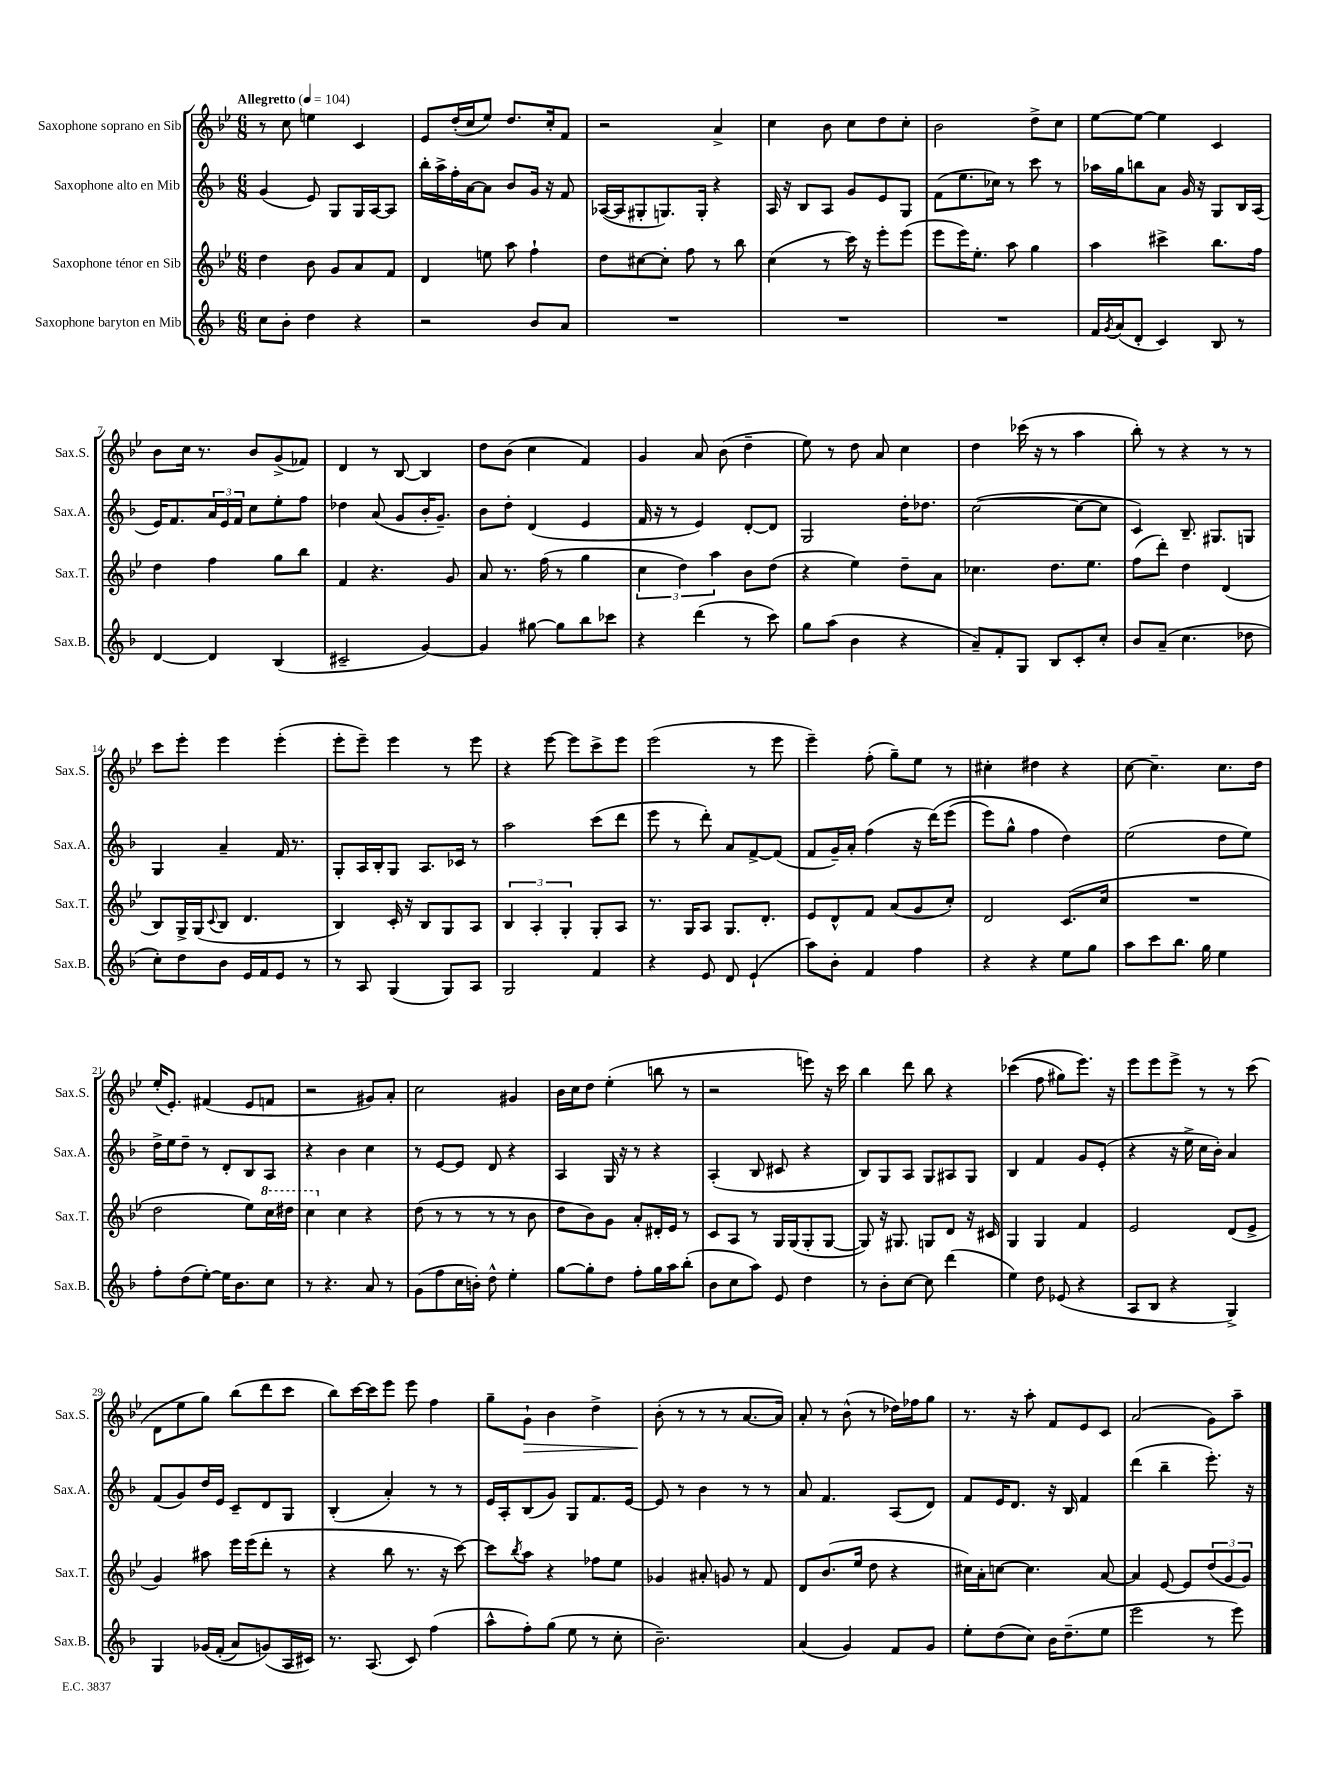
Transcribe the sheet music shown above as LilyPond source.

<<
\new StaffGroup <<
\new Staff = "s0" \with { instrumentName = "Saxophone soprano en Sib" shortInstrumentName = "Sax.S." } {
    \clef treble \key bes \major \numericTimeSignature \time 6/8 \tempo "Allegretto" 4 = 104
    r8 c''8 e''4 c'4 |
    ees'8 d''16-.( c''16 ees''8) d''8. c''16-. f'8 |
    r2 a'4-> |
    c''4 bes'8 c''8 d''8 c''8-. |
    bes'2 d''8-> c''8 |
    ees''8~ ees''8~ ees''4 c'4 |
    bes'8 c''16 r8. bes'8 g'8->( fes'8) |
    d'4 r8 bes8~ bes4 |
    d''8 bes'8( c''4 f'4) |
    g'4 a'8 bes'8( d''4-- |
    ees''8) r8 d''8 a'8 c''4 |
    d''4 ces'''16( r16 r8 a''4 |
    bes''8-.) r8 r4 r8 r8 |
    c'''8 ees'''8-. ees'''4 ees'''4-.( |
    ees'''8-. ees'''8--) ees'''4 r8 ees'''8 |
    r4 ees'''8~ ees'''8 c'''8-> ees'''8 |
    ees'''2( r8 ees'''8 |
    ees'''4--) f''8-.( g''8--) ees''8 r8 |
    cis''4-. dis''4 r4 |
    c''8~ c''4.-- c''8. d''16 |
    ees''16-.( ees'8.-.) fis'4( ees'8 f'8 |
    r2 gis'8) a'8-. |
    c''2 gis'4 |
    bes'16 c''16 d''8 ees''4-.( b''8 r8 |
    r2 e'''8) r16 c'''16 |
    bes''4 d'''8 bes''8 r4 |
    ces'''4(\( f''8 gis''8) ees'''8.\) r16 |
    ees'''8 ees'''8 ees'''8-> r8 r8 c'''8( |
    d'8 ees''8 g''8) bes''8( d'''8 c'''8 |
    bes''8) c'''16~ c'''16 ees'''8 ees'''8 f''4 |
    g''8-- g'8-!\> bes'4 d''4-> |
    bes'8-.\!( r8 r8 r8 a'8.~ a'16) |
    a'8-. r8 bes'8-^( r8 des''16) fes''16 g''8 |
    r8. r16 a''8-. f'8 ees'8 c'8 |
    a'2( g'8) a''8-- \bar "|." |
}
\new Staff = "s1" \with { instrumentName = "Saxophone alto en Mib" shortInstrumentName = "Sax.A." } {
    \clef treble \key f \major \numericTimeSignature \time 6/8
    g'4( e'8) g8 g16 a16~ a8 |
    bes''16-. a''16-> f''16-. a'16~ a'8 bes'8 g'16 r16 f'8 |
    aes16~( aes16 gis8-. g8.) g16-. r4 |
    a16 r16 bes8 a8 g'8 e'8 g8 |
    f'8( e''8. ces''16) r8 c'''8 r8 |
    aes''16 g''16 b''8 a'8 g'16 r16 g8 bes16 a16( |
    e'16) f'8. \tuplet 3/2 { a'16 e'16 f'16 } c''8 e''8-. f''8 |
    des''4 a'8( g'8 bes'16-. g'8.--) |
    bes'8 d''8-. d'4( e'4 |
    f'16 r16 r8 e'4) d'8~-. d'8 |
    g2 d''16-. des''8. |
    c''2~( c''8~ c''8 |
    c'4) bes8.-- gis8. g8 |
    g4 a'4-- f'16 r8. |
    g8-. a16 bes16-. g8 a8. ces'16 r8 |
    a''2 c'''8( d'''8 |
    e'''8 r8 d'''8-.) a'8 f'8~-> f'8( |
    f'8 g'16--) a'16-. f''4( r16 d'''16)\( e'''8( |
    e'''8) g''8-^ f''4 d''4\) |
    e''2( d''8 e''8) |
    d''16-> e''16 d''8-- r8 d'8-. bes8 a8 |
    r4 bes'4 c''4 |
    r8 e'8~ e'8 d'8 r4 |
    a4 g16 r16 r8 r4 |
    a4-.( bes8 cis'8 r4 |
    bes8) g8 a8 g8 ais8 g8 |
    bes4 f'4 g'8 e'8-.( |
    r4 r16 e''16-> c''16 bes'16-.) a'4 |
    f'8( g'8) d''16 e'16 c'8-- d'8 g8 |
    bes4-.( a'4-.) r8 r8 |
    e'16 a16-. bes8( g'8) g8 f'8. e'16~ |
    e'8 r8 bes'4 r8 r8 |
    a'8 f'4. a8( d'8) |
    f'8 e'16 d'8. r16 bes16 f'4 |
    d'''4( bes''4-- e'''8.-.) r16 \bar "|." |
}
\new Staff = "s2" \with { instrumentName = "Saxophone ténor en Sib" shortInstrumentName = "Sax.T." } {
    \clef treble \key bes \major \numericTimeSignature \time 6/8
    d''4 bes'8 g'8 a'8 f'8 |
    d'4 e''8 a''8 f''4-! |
    d''8 cis''8~ cis''8-. f''8 r8 bes''8 |
    c''4( r8 c'''16) r16 ees'''8-. ees'''8( |
    ees'''8 ees'''16) ees''8.-. a''8 g''4 |
    a''4 cis'''4-> bes''8. f''16 |
    d''4 f''4 g''8 bes''8 |
    f'4 r4. g'8 |
    a'8 r8. f''16( r8 g''4 |
    \tuplet 3/2 { c''4 d''4) a''4 } bes'8 d''8( |
    r4 ees''4) d''8-- a'8 |
    ces''4. d''8. ees''8. |
    f''8( d'''8-.) d''4 d'4( |
    bes8) g16-> g16( \appoggiatura { c'8 } bes8 d'4. |
    bes4) c'16-. r16 bes8 g8 a8 |
    \tuplet 3/2 { bes4 a4-. g4-. } g8-. a8 |
    r8. g16 a8 g8. d'8.-. |
    ees'8 d'8-^ f'8 a'8( g'8 c''8-.) |
    d'2 c'8.( c''16 |
    R2. |
    d''2 ees''8) \ottava #1 c'''16 dis'''16 |
    c'''4 \ottava #0 c''4 r4 |
    d''8( r8 r8 r8 r8 bes'8 |
    d''8 bes'8) g'8 a'8-. dis'16-. ees'16 r8 |
    c'8 a8 r8 g16 g16( g8-. g8~ |
    g8) r16 gis8. g8 d'8 r16 cis'16 |
    g4 g4 f'4 |
    ees'2 d'8( ees'8-> |
    g'4) ais''8 ees'''16 ees'''16( d'''8-. r8 |
    r4 bes''8 r8. r16 c'''8~) |
    c'''8 \acciaccatura { bes''8 } a''8 r4 fes''8 ees''8 |
    ges'4 ais'8-. g'8 r8 f'8 |
    d'8 bes'8.( ees''16 d''8 r4 |
    cis''16) a'16-. c''8~ c''4. a'8~ |
    a'4 ees'8~ ees'8 \tuplet 3/2 { d''8( g'8 g'8) } \bar "|." |
}
\new Staff = "s3" \with { instrumentName = "Saxophone baryton en Mib" shortInstrumentName = "Sax.B." } {
    \clef treble \key f \major \numericTimeSignature \time 6/8
    c''8 bes'8-. d''4 r4 |
    r2 bes'8 a'8 |
    R2. |
    R2. |
    R2. |
    f'16 \acciaccatura { g'8 } a'16( d'8-. c'4) bes8 r8 |
    d'4~ d'4 bes4( |
    cis'2-- g'4~) |
    g'4 gis''8~ gis''8 bes''8 ces'''8 |
    r4 d'''4( r8 c'''8) |
    g''8 a''8( bes'4 r4 |
    a'8--) f'8-. g8 bes8 c'8-. c''8-. |
    bes'8 a'8--( c''4. des''8 |
    c''8-.) d''8 bes'8 e'16 f'16 e'8 r8 |
    r8 a8 g4( g8) a8 |
    g2 f'4 |
    r4 e'8 d'8 e'4-!( |
    a''8) bes'8-. f'4 f''4 |
    r4 r4 e''8 g''8 |
    a''8 c'''8 bes''8. g''16 e''4 |
    f''8-. d''8( e''8~-.) e''16 bes'8. c''8 |
    r8 r4. a'8 r8 |
    g'8( f''8 c''16 b'16-.) d''8-^ e''4-. |
    g''8~ g''8-. d''8 f''8-. g''16 a''16 bes''8-.( |
    bes'8 c''8 a''8) e'8 d''4 |
    r8 bes'8-. c''8~ c''8 d'''4( |
    e''4) d''8 ees'8( r4 |
    a8 bes8 r4 g4->) |
    g4 ges'16\( f'16-.( a'8) g'8(\) a16 cis'16) |
    r8. a8.( c'8) f''4( |
    a''8-^ f''8-.) g''8( e''8 r8 c''8-. |
    bes'2.--) |
    a'4( g'4) f'8 g'8 |
    e''8-. d''8( c''8) bes'16 d''8.--( e''8 |
    e'''2 r8 e'''8) \bar "|." |
}
>>
>>
